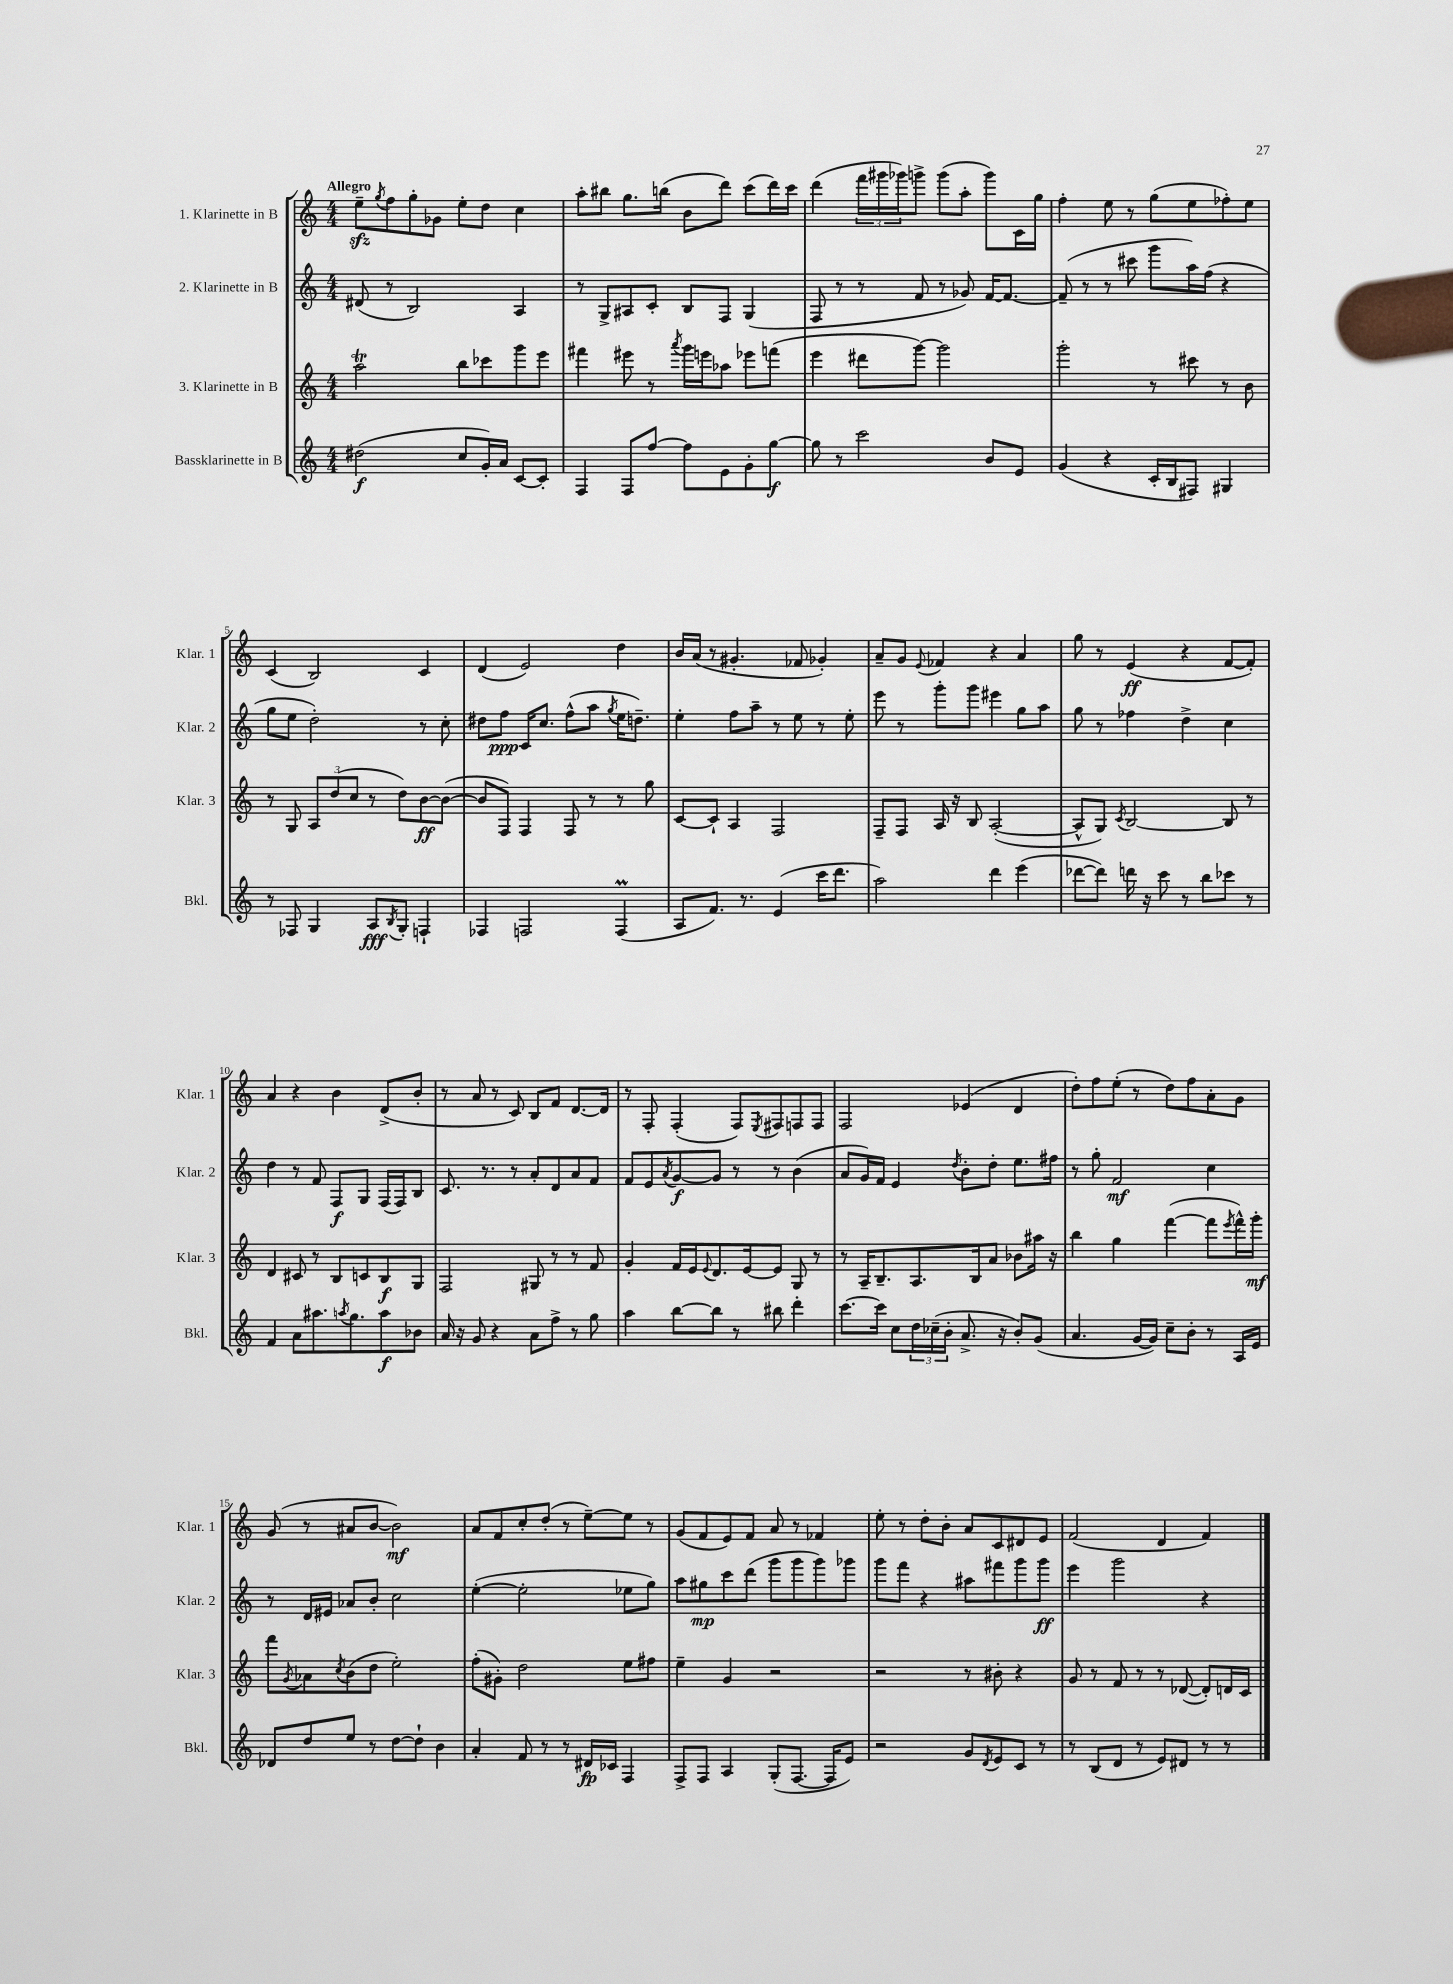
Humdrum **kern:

**kern	**kern	**kern	**kern
*staff4	*staff3	*staff2	*staff1
*clefG2	*clefG2	*clefG2	*clefG2
*k[]	*k[]	*k[]	*k[]
*M4/4	*M4/4	*M4/4	*M4/4
(2dd#	2aa	(8d#	8ee~
.	.	.	8qgg
.	.	8r	8ff
.	.	2B)	8gg'
.	.	.	8g-
8cc	8bb	.	8ee'
16g')	8ccc-	.	8dd
16a	.	.	.
[8c	8ggg	4A	4cc
8c']	8eee	.	.
=	=	=	=
4F	4fff#	8r	8aa'
.	.	8G^	8bb#
8F	8eee#	8A#	8.gg
[8ff	8r	8c'	.
.	.	.	(16bb
.	8qaaa	.	.
8ff]	16ggg	8B	8b
.	16eee	.	.
8e	8aa-	8F	8ddd)
8g'	8eee-	(4G	(8ccc
[8gg	(8fff	.	16ddd)
.	.	.	16ccc
=	=	=	=
8gg]	4eee	8F	(4ddd
8r	.	8r	.
2ccc	8ddd#	8r	24fff
.	.	.	24ggg#
.	.	.	24ggg-)
.	[8ggg)	8f	8ggg^
.	2ggg]	8r	(8ggg
.	.	8g-)	8aa'
8b	.	[16f	8ggg)
.	.	8.f_	.
8e	.	.	16c
.	.	.	16gg
=	=	=	=
(4g	2ggg'	(8f~]	4ff'
.	.	8r	.
4r	.	8r	8ee
.	.	8ccc#	8r
16c'	8r	8ggg	(8gg
16B	.	.	.
8F#)	8ccc#	16aa)	8ee
.	.	(16ff	.
4G#	8r	4r	8ff-')
.	8b	.	8ee
=	=	=	=
8r	8r	8gg	(4c
8F-	8G	8ee	.
4G	12A	2dd')	2B)
.	(12dd	.	.
.	12cc	.	.
8A	8r	.	.
8qB	.	.	.
8G'	8dd)	.	.
4F`	[8b	8r	4c
.	(8b_	8cc'	.
=	=	=	=
4F-	8b]	8dd#	(4d
.	8F)	8ff	.
2F	4F	16c	2e)
.	.	8.cc	.
.	8F	(8ff^^	.
.	8r	8aa	.
.	.	8qgg	.
(4F	8r	16ee	4dd
.	.	8.dd~)	.
.	8gg	.	.
=	=	=	=
8A	[8c	4ee'	16b
.	.	.	(16a
8.f)	8c`]	.	8r
.	4A	8ff	4.g#'
8.r	.	.	.
.	.	8aa~	.
(4e	2F	8r	.
.	.	8ee	8f-
16ccc	.	8r	4g-')
8.ddd	.	.	.
.	.	8ee'	.
=	=	=	=
2aa)	8F~	8eee	8a~
.	8F	8r	8g
.	.	.	8qqe
.	16A	8ggg'	4f-
.	16r	.	.
.	8B	8ggg	.
4ddd	([2A'	4eee#	4r
(4eee	.	8gg	4a
.	.	8aa	.
=	=	=	=
[8ddd-	8A^^]	8gg	8gg
8ddd-])	8G)	8r	8r
.	8qc	.	.
16ddd	[2B	4ff-	(4e
16r	.	.	.
8ccc	.	.	.
8r	.	4dd^	4r
8bb	.	.	.
8ccc-	8B]	4cc	[8f
8r	8r	.	8f'])
=	=	=	=
4f	4d	4dd	4a
8a	8c#	8r	4r
8.aa#	8r	8f	.
.	8B	8F	4b
8qaa	.	.	.
8.gg	.	.	.
.	8c	8G	.
8aa	8B	(16F	(8d^
.	.	16F)	.
8b-	8G	8B	8b'
=	=	=	=
16a	2F	8.c	8r
16r	.	.	.
8g	.	.	8a
.	.	8.r	.
4r	.	.	8r
.	.	8r	8c)
8a	8G#	8a'	8B
8ff^	8r	8d	8f
8r	8r	8a	[8.d
8gg	8f	8f	.
.	.	.	16d]
=	=	=	=
4aa	4g'	8f	8r
.	.	8e	8F'
.	.	8qa	.
[8bb	16f	[8g	(4F'
.	16e	.	.
.	8qqe	.	.
8bb]	8.d	8g]	.
8r	.	8r	8F)
.	[16e	.	.
.	.	.	8qE
8bb#	8e]	8r	8F#
4ddd'	8G	(4b	8F
.	8r	.	8F
=	=	=	=
[8.ccc	8r	8a	2F
.	16A~	16g)	.
16ccc]	8.B~	16f	.
8cc	.	4e	.
24dd	8.A	.	.
(24cc-~	.	.	.
24b'	.	.	.
.	.	8qdd	.
8.a^	.	8b'	(4e-
.	16B	.	.
.	8a	8dd'	.
16r	.	.	.
8b')	8b-	8.ee	4d
(8g	16aa#	.	.
.	16r	16ff#	.
=	=	=	=
4.a	4bb	8r	8dd')
.	.	8gg'	8ff
.	4gg	2f	(8ee'
[16g	.	.	8r
16g])	.	.	.
8cc~	([4fff	.	8dd)
8b'	.	.	8ff
8r	8fff]	4cc	8a'
.	8qeee	.	.
16A	16fff^^)	.	8g
16e	16ggg'	.	.
=	=	=	=
8d-	8fff	8r	(8g
.	8qg	.	.
8dd	8a-	16d	8r
.	.	16e#	.
.	8qcc	.	.
8ee	(8b	8a-	8a#
8r	8dd	8b'	[8b
[8dd	2ee')	2cc	2b])
8dd`]	.	.	.
4b	.	.	.
=	=	=	=
4a'	(8ff'	([4ee'	8a
.	8g#')	.	8f
8f	2dd	2ee']	8cc'
8r	.	.	(8dd'
8r	.	.	8r
16d#	.	.	[8ee~)
16c-	.	.	.
4F	8ee	8ee-	8ee]
.	8ff#	8gg)	8r
=	=	=	=
8F^	4ee~	8aa	(8g
8F	.	8gg#	8f
4A	4g	8ccc	8e)
.	.	(8ddd	8f
(8G'	2r	8ggg	8a
[8.F	.	8ggg	8r
.	.	8ggg)	4f-
16F]	.	.	.
8e)	.	8ggg-	.
=	=	=	=
2r	2r	8ggg	8ee'
.	.	8fff	8r
.	.	4r	8dd'
.	.	.	8b'
8g	8r	8aa#	8a
8qd	.	.	.
8e	8b#'	8fff#	8c
8c	4r	8ggg	8d#
8r	.	8ggg	8e
=	=	=	=
8r	8g	4eee	(2f
(8B	8r	.	.
8d	8f	2ggg	.
8r	8r	.	.
8e)	8r	.	4d
8d#	([8d-	.	.
8r	8d-'])	4r	4f)
8r	16d	.	.
.	16c	.	.
==	==	==	==
*-	*-	*-	*-
